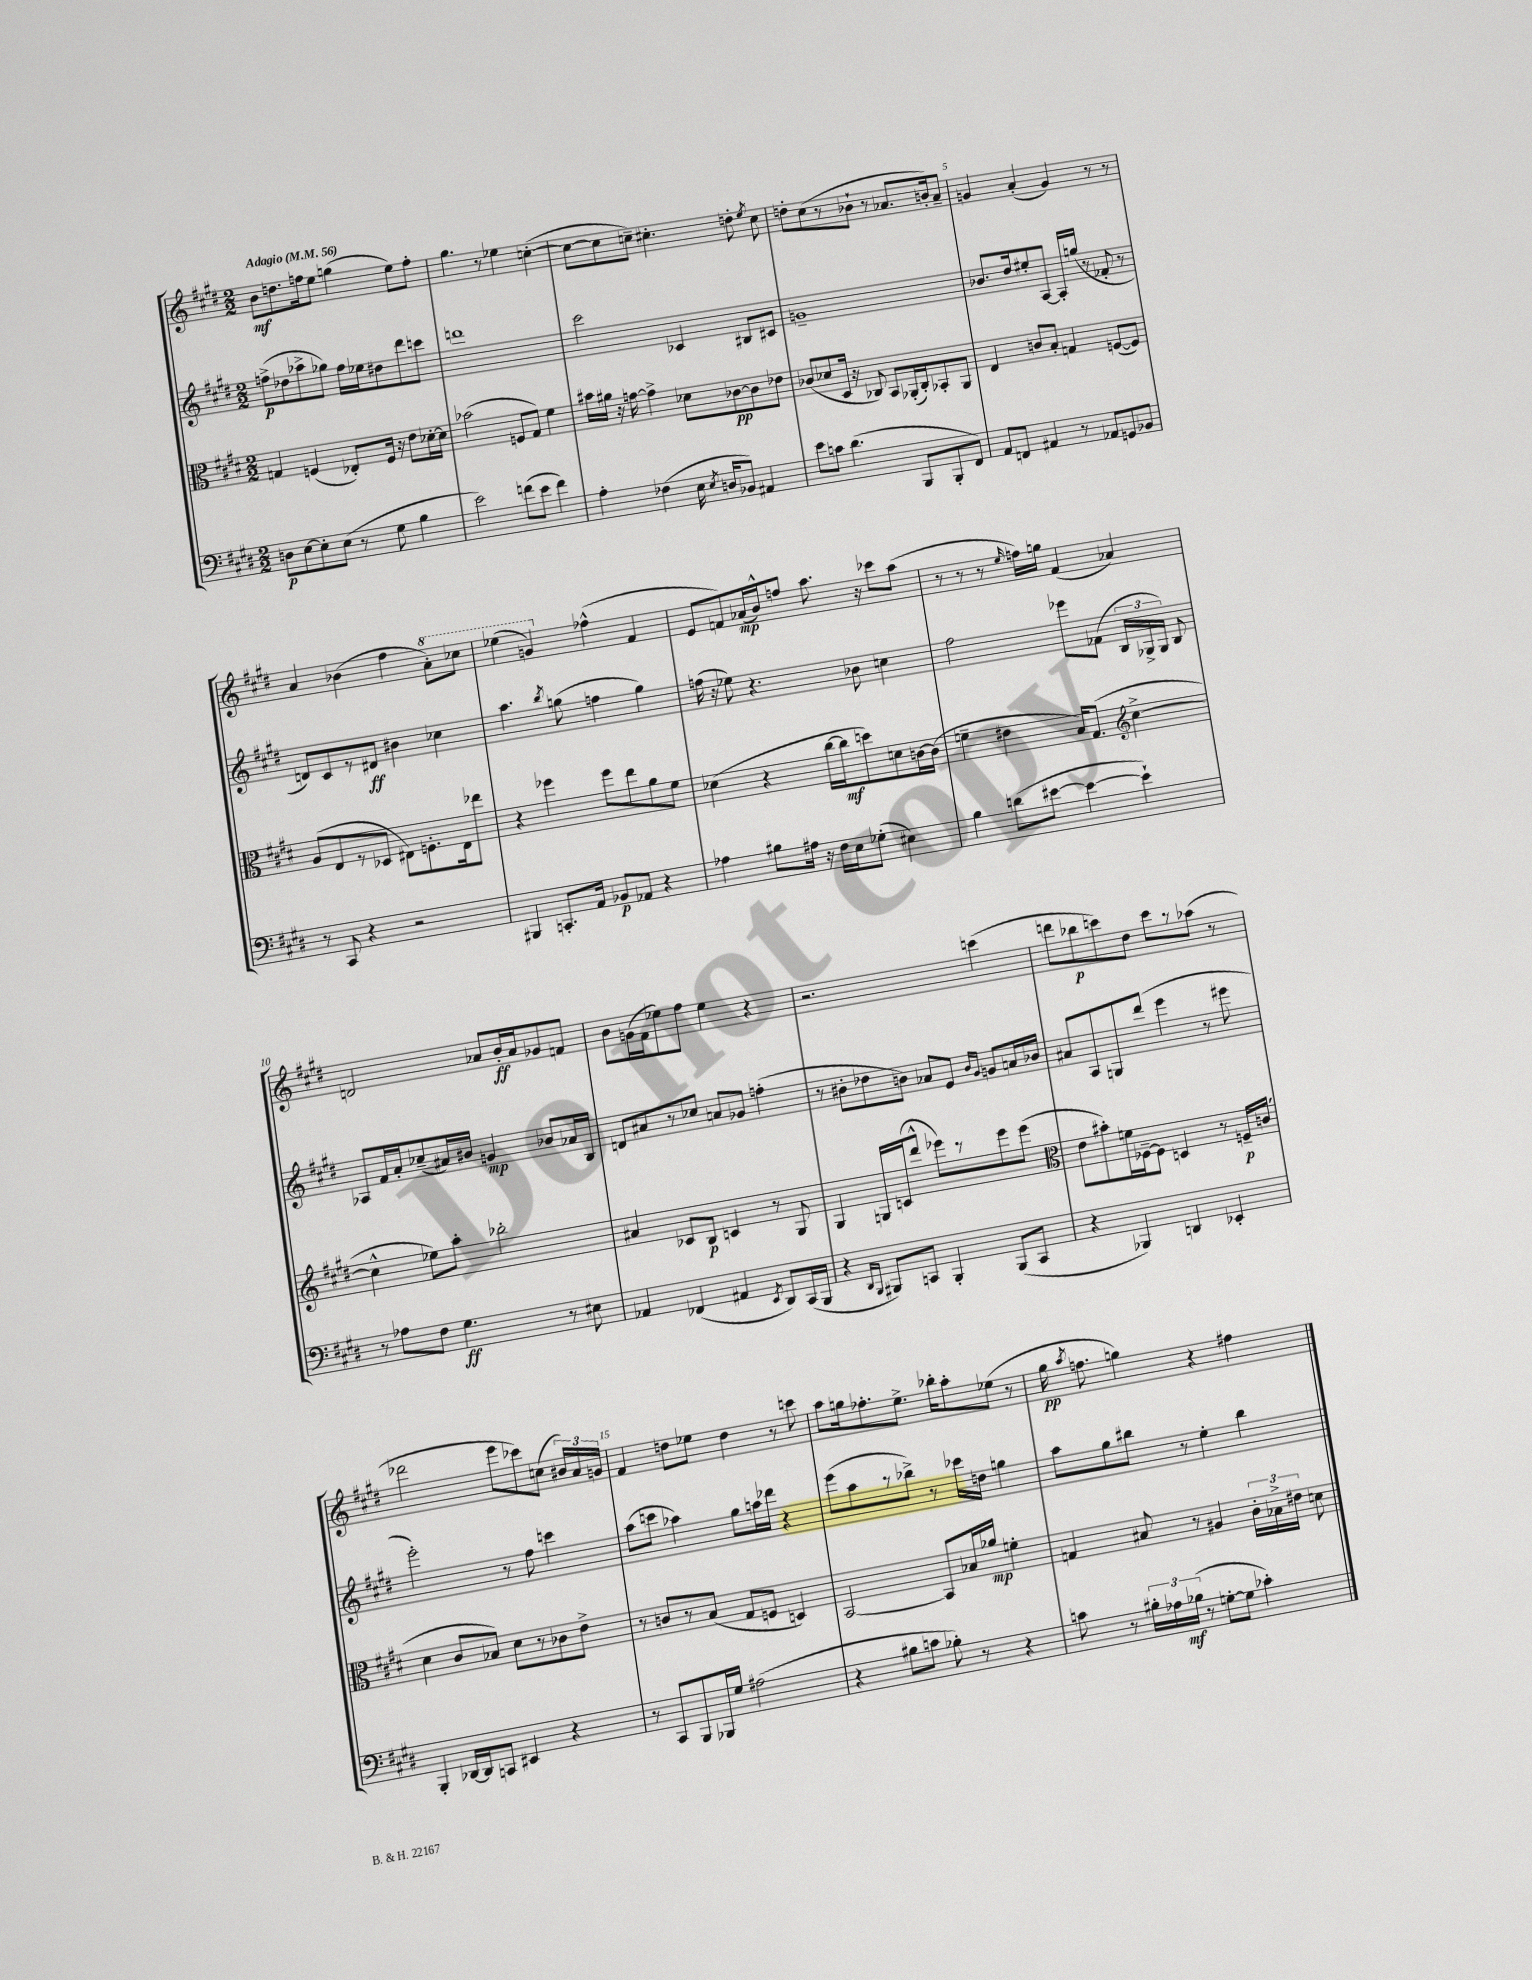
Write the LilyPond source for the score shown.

<<
\new StaffGroup <<
\new Staff = "s0" {
    \clef treble \key e \major \numericTimeSignature \time 2/2 \tempo "Adagio" 4 = 56
    \autoBeamOff b'8[\mf d''8. f''16 e''8] g''4( e''8[) f''8]-. |
    gis''4. r8 ees''4 c''4~-.( |
    c''8[~ c''8 c''8]--) cis''4.-. d''8-. \acciaccatura { e''8 } cis''8 |
    d''8[-. cis''8( r8 bes'8]-! r8 aes'8.[ b'16-.) aes'8]-- |
    g'4 a'4-.( g'4) r8 r8 |
    a'4 bes'4( fis''4 \ottava #1 a''8[-.) ces'''8] |
    ees'''4( g''4) \ottava #0 fes''4-^( fis'4 |
    e'8[ f'8) aes'16\mp( b'16-^) f''8] a''8. r16 ces'''8[ a''8]( |
    r8 r8 r8 \grace { e''16 } f''16[) g''16] fis'4( aes'4) |
    d'2 aes'8[ b'16-.\ff aes'16 ges'8 f'8] |
    b'8[ g'16( fis'16 ees''8) fis''8] ees''4 r4 |
    r2. c'''4( |
    d'''8[ bes''8\p c'''8) dis''8] c'''8[ r8 aes''8]( r8 |
    des'''2 e'''8[ ces'''8) c''8]( \tuplet 3/2 { bis'16[) a'16 g'16] } |
    fis'4 d''8[ ees''8] d''4 r8 c'''8 |
    a''8[ g''16 fes''8.-. e''8.]-> bes''16[-. a''8-. ees''8]( r8 |
    gis''16\pp \acciaccatura { a''8 } f''8. g''4) r4 fis''4 \bar "|." |
}
\new Staff = "s1" {
    \clef treble \key e \major \numericTimeSignature \time 2/2
    \autoBeamOff f''8[->\p( des''8 aes''8-> ges''8]) f''16[ ees''16 dis''8 dis'''8 c'''8] |
    d'''1 |
    cis'''2 ces'4 bis8[ cis'8] |
    g'1-- |
    bes'8.[ dis''16 eis''8-. a8]~ a16[-. g''16]( r8 fes'8-. r8 |
    d'8[) cis'8 r8 dis'8]\ff bis'4 ces''4 |
    a''4. \acciaccatura { b''8 } g''8( f''4 g''4) |
    f''16( r16 ees''8) r4. bes'8 c''4 |
    fis''2 ees'''8[ fes'8]( \tuplet 3/2 { b16[ ges16-> ges16]) } b8 |
    aes8[ fis'16 a'16-. ces''8--( ais'16) bis'16] g'4\mp bes'8[ aes'16 b16] |
    d'8[ ais'8 r8 ces''8] a'8[ ges'8] f''4-.( |
    r8 bis'8[-. des''8 b'8]) aes'8[ e'8] \grace { b'16[ gis'16] } g'8[ a'16 bes'16] |
    ais'8[ a8 g8 dis'''8]( e'''4 r8 eis'''8 |
    e'''2-.) r8 fis''8 c'''4 |
    a''8[( c'''8] aes''4) gis''8[ a''16 des'''16] r4 |
    e'''8[( a''8 r8 bes''8]->) r8 ces'''16[ d''16] g''4 |
    a''8[ gis''8 bis''8] r8 e''4-. bis''4 \bar "|." |
}
\new Staff = "s2" {
    \clef alto \key e \major \numericTimeSignature \time 2/2
    \autoBeamOff g4 f4( ees8[-.) f16] r16 e'8[ des'16~-. des'16] |
    bes'2( f8[ gis8]) fis'4 |
    bis'16[ ais'16] r16 g'16~ g'4-> des'8[ ces'8~\pp ces'8 ees'8] |
    ces'8[( des'8 dis16] r16 ces8) b,8[ aes,16-.( ces16-.) bes,8-. aes,8] |
    e4 c'8[ b8]-. g4 f8[~( f8]) |
    a8[( e8 r8 des8] eis8[) f8.-. eis16 ees''8] |
    r4 fes''4 fes''8[ e''8 a'8 fis'8] |
    des'4( r4 cis''16[~ cis''16\mf d''8) d'8 c'16~ c'16]( |
    f'4-- eis'4 b16[) gis8.]( \clef treble cis''4~-> |
    cis''4-^ ees''8[) a''8]-. bes''2-. |
    ais'4 ces'8[ b8]\p c'4 r8 gis8 |
    gis4 g16[ c'16( dis'''8]-^ ees'''8[) r8 ees'''8 ees'''8]( |
    \clef alto e'8[ bis'8-.) f'16 fes16~-- fes8] d4 r8 f16[--\p c'16]( |
    dis'4 cis'8[ bes8]) dis'8[ r8 ces'8 e'8]-> |
    r8 c'8[ r8 b8]( gis8[ f8] d4) |
    b,2~ b,8[ bes16 aes'16]\mp f'4-. |
    g4 bis8 r8 ais4 \tuplet 3/2 { cis'16[-. bes16-> eis'16] } d'8 \bar "|." |
}
\new Staff = "s3" {
    \clef bass \key e \major \numericTimeSignature \time 2/2
    \autoBeamOff d8[\p e8~ e8-. e8]( r8 gis8 b4 |
    e'2) f'8[( e'8] f'4) |
    a4-. fes4( e16 \acciaccatura { e8 } d16[ bes,8]) ais,4 |
    e'8[ c'8] dis'4.( b,,8[ b,,8-. fis,8]) |
    a,8[ f,8] ais,4 r8 aes,8[ g,8 bes,8] |
    r8 cis,8 r4 r2 |
    bis,,4 c,8.[-. a,16] bes,8[\p aes,8] r4 |
    aes4 bis8[ ais16] r16 fis16[ e16 ges8]-.( eis4) |
    b4 d'8[( eis'8]~ eis'4~ eis'4-!) |
    r8 aes8[ fis8] gis4.\ff r8 eis8 |
    aes,4 fes,4( ais,4 \acciaccatura { e,8 } dis,8[) cis,16( b,,16] |
    r4 \grace { dis,16[ b,,16] } bis,,8[) c,8] bis,,4-. bis,,8[( c,8] |
    r4 bes,,4) d,4 ees,4-. |
    b,,4-. des,16[~ des,16 c,8] eis,4 r4 |
    r8 cis,8[ b,,8 bes,,16 gis16] ais2( |
    r4 bis8[ c'8] bes8-.) r8 r4 |
    c'8 r8 \tuplet 3/2 { bis16[-. aes16 bes16]\mf( } r8 g8[~-. g8] ces'4-.) \bar "|." |
}
>>
>>
\layout { \context { \Score \override BarNumber.break-visibility = ##(#f #t #t) barNumberVisibility = #(every-nth-bar-number-visible 5) } }
